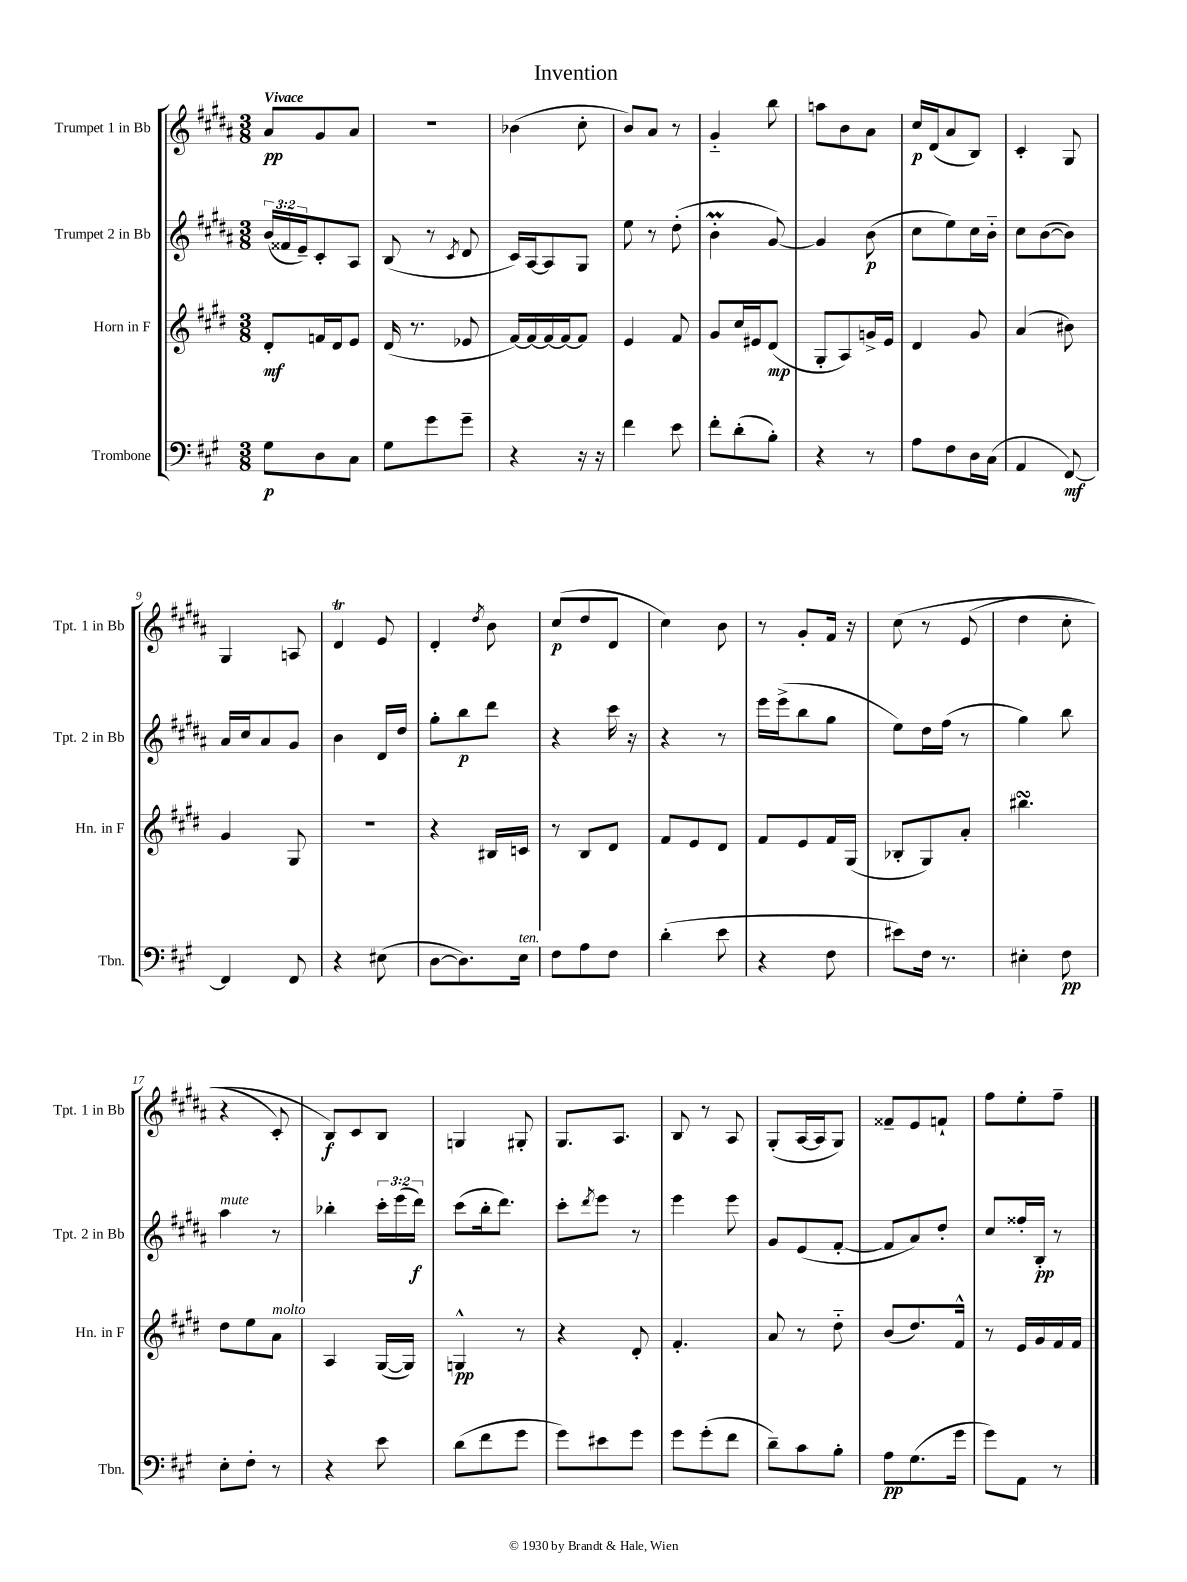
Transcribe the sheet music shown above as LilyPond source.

\header { title = "Invention" }
<<
\new StaffGroup <<
\new Staff = "s0" \with { instrumentName = "Trumpet 1 in Bb" shortInstrumentName = "Tpt. 1 in Bb" } {
    \clef treble \key b \major \numericTimeSignature \time 3/8 \tempo "Vivace"
    ais'8\pp gis'8 ais'8 |
    R4. |
    bes'4( cis''8-. |
    b'8) ais'8 r8 |
    gis'4-_ b''8 |
    a''8 b'8 ais'8 |
    cis''16\p dis'16( ais'8 b8) |
    cis'4-. gis8 |
    gis4 a8 |
    dis'4\trill e'8 |
    dis'4-. \acciaccatura { dis''8 } b'8 |
    cis''8\p( dis''8 dis'8 |
    cis''4) b'8 |
    r8 gis'8-. fis'16 r16 |
    cis''8\( r8 e'8( |
    dis''4 cis''8-. |
    r4 cis'8-.) |
    b8\f\) cis'8 b8 |
    g4 gis8-. |
    gis8. ais8. |
    b8 r8 ais8 |
    gis8-.( ais16~ ais16 gis8) |
    fisis'8-- e'8 f'8-! |
    fis''8 e''8-. fis''8-- \bar "|." |
}
\new Staff = "s1" \with { instrumentName = "Trumpet 2 in Bb" shortInstrumentName = "Tpt. 2 in Bb" } {
    \clef treble \key b \major \numericTimeSignature \time 3/8 \override Staff.TupletNumber.text = #tuplet-number::calc-fraction-text
    \tuplet 3/2 { b'16( fisis'16 e'16--) } cis'8-. ais8 |
    b8( r8 \acciaccatura { cis'8 } dis'8 |
    cis'16) ais16~ ais8 gis8 |
    e''8 r8 dis''8-.( |
    b'4-.\prall gis'8~) |
    gis'4 b'8\p( |
    cis''8 e''8) cis''16 b'16-_ |
    cis''8 b'8~( b'8) |
    ais'16 cis''16 ais'8 gis'8 |
    b'4 dis'16 dis''16 |
    gis''8-. b''8\p dis'''8 |
    r4 cis'''16 r16 |
    r4 r8 |
    e'''16 e'''16->( b''8 gis''8 |
    e''8) dis''16 fis''16( r8 |
    gis''4) b''8 |
    ais''4^\markup { \italic "mute" } r8 |
    bes''4-. \tuplet 3/2 { cis'''16-. e'''16( dis'''16\f) } |
    cis'''8( b''16-. dis'''8.) |
    cis'''8-. \acciaccatura { dis'''8 } e'''8 r8 |
    e'''4 e'''8 |
    gis'8 e'8( fis'8~-. |
    fis'8 ais'8) dis''8-. |
    cis''8 fisis''16-. b16-.\pp r8 \bar "|." |
}
\new Staff = "s2" \with { instrumentName = "Horn in F" shortInstrumentName = "Hn. in F" } {
    \clef treble \key e \major \numericTimeSignature \time 3/8
    dis'8-.\mf f'16 dis'16 e'8 |
    dis'16( r8. ees'8 |
    fis'16~) fis'16~ fis'16~ fis'16~ fis'8 |
    e'4 fis'8 |
    gis'8 cis''16 eis'16 dis'8\mp( |
    gis8-. a8) g'16-> e'16 |
    dis'4 gis'8 |
    a'4( bis'8) |
    gis'4 gis8 |
    R4. |
    r4 bis16 c'16 |
    r8 b8 dis'8 |
    fis'8 e'8 dis'8 |
    fis'8 e'8 fis'16 gis16( |
    bes8-. gis8) a'8-. |
    bis''4.\turn |
    dis''8 e''8 a'8^\markup { \italic "molto" } |
    a4 gis16~( gis16) |
    g4-^\pp r8 |
    r4 dis'8-. |
    fis'4.-. |
    a'8 r8 dis''8-_ |
    b'8( dis''8.) fis'16-^ |
    r8 e'16 gis'16 fis'16 fis'16 \bar "|." |
}
\new Staff = "s3" \with { instrumentName = "Trombone" shortInstrumentName = "Tbn." } {
    \clef bass \key a \major \numericTimeSignature \time 3/8
    gis8\p d8 cis8 |
    gis8 gis'8 gis'8-- |
    r4 r16 r16 |
    fis'4 e'8 |
    fis'8-. d'8-.( b8-.) |
    r4 r8 |
    a8 fis8 d16 cis16( |
    a,4 fis,8~\mf) |
    fis,4 fis,8 |
    r4 eis8( |
    d8~ d8.) e16^\markup { \italic "ten." } |
    fis8 a8 fis8 |
    d'4-.( e'8 |
    r4 fis8 |
    eis'8) fis16 r8. |
    eis4-. fis8\pp |
    e8-. fis8-. r8 |
    r4 e'8 |
    d'8( fis'8 gis'8 |
    gis'8) eis'8 gis'8 |
    gis'8 gis'8-.( fis'8 |
    d'8--) cis'8 b8-. |
    a8\pp gis8.( gis'16 |
    gis'8) a,8 r8 \bar "|." |
}
>>
>>
